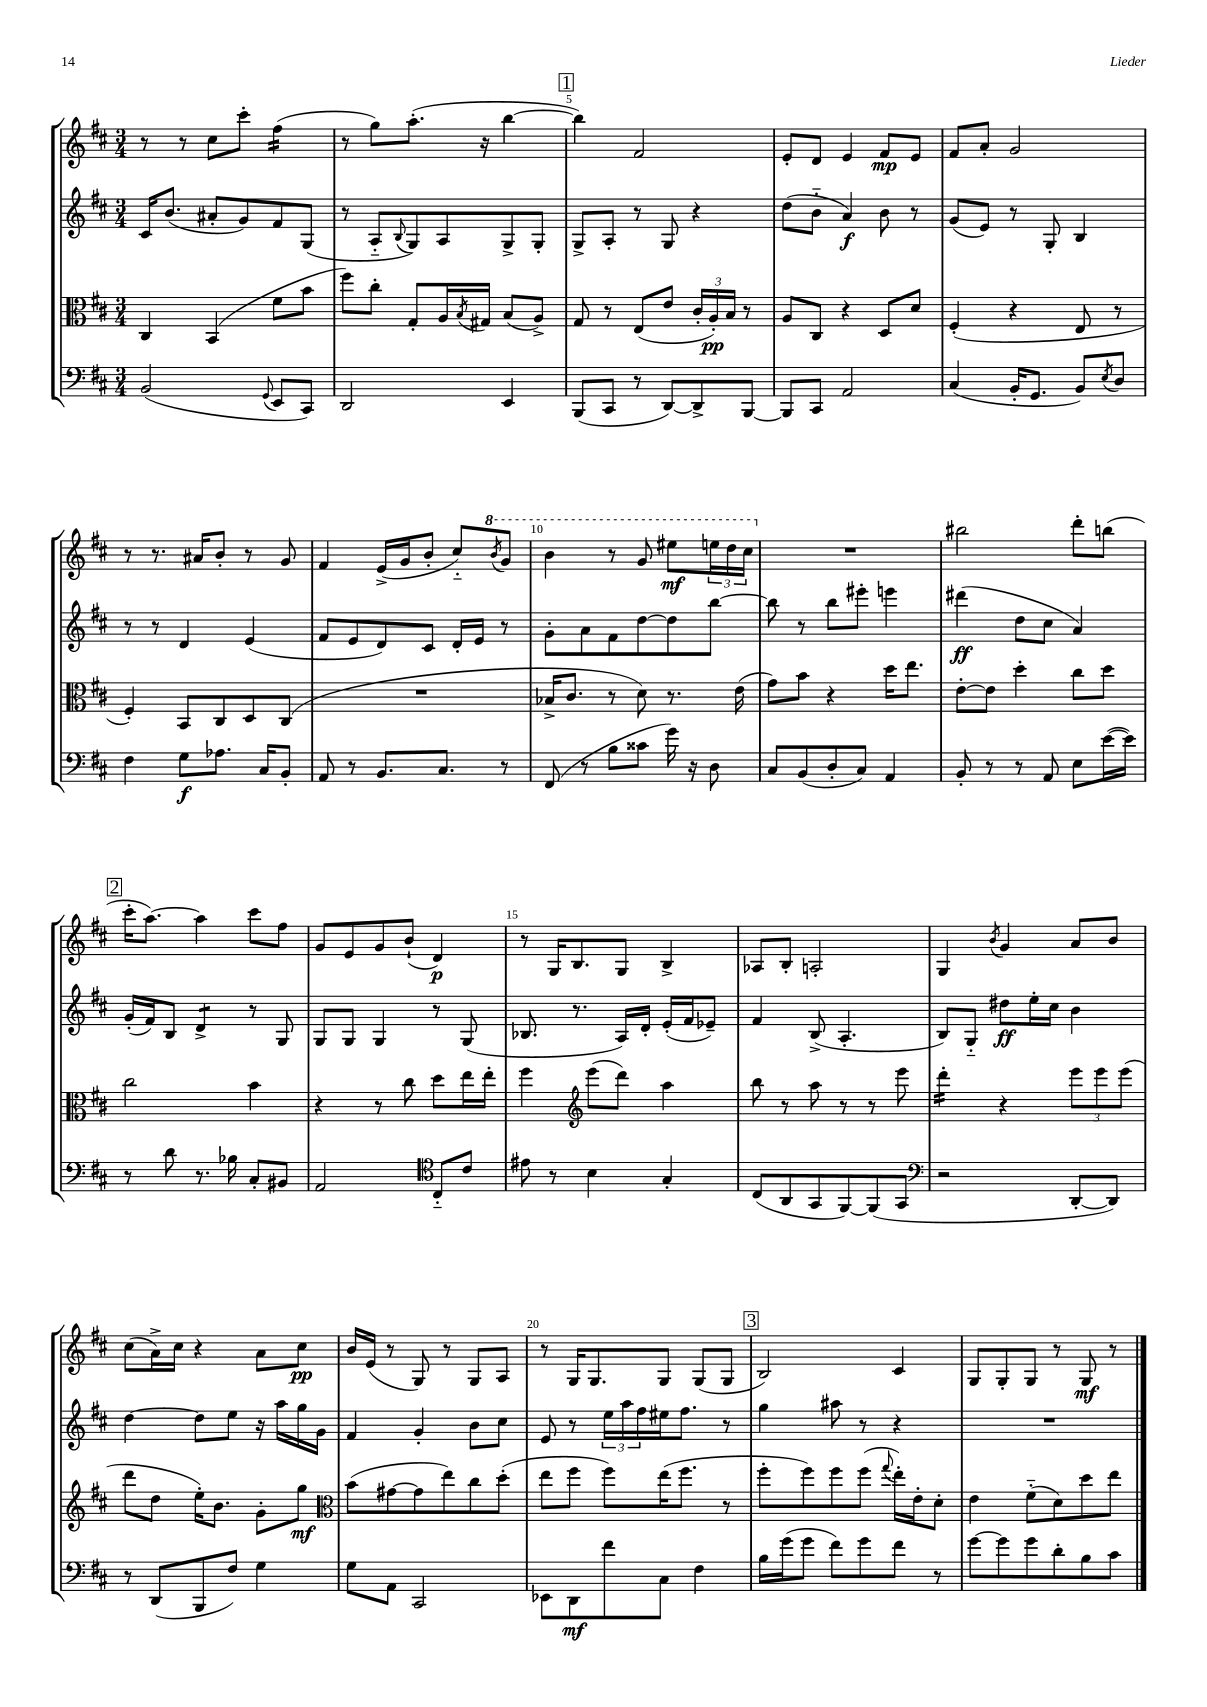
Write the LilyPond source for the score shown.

<<
\new StaffGroup <<
\new Staff = "s0" {
    \clef treble \key d \major \numericTimeSignature \time 3/4
    r8 r8 cis''8 cis'''8-. fis''4:16( |
    r8 g''8) a''8.-.( r16 b''4~ |
    \mark \markup { \box "1" } b''4) fis'2 |
    e'8-. d'8 e'4 fis'8\mp e'8 |
    fis'8 a'8-. g'2 |
    r8 r8. ais'16 b'8-. r8 g'8 |
    fis'4 e'16->( g'16 b'8-. cis''8-_) \ottava #1 \acciaccatura { b''8 } g''8 |
    b''4 r8 g''8 eis'''8\mf \tuplet 3/2 { e'''16 d'''16 cis'''16 \ottava #0 } |
    R2. |
    bis''2 d'''8-. b''8( |
    \mark \markup { \box "2" } cis'''16-. a''8.~) a''4 cis'''8 fis''8 |
    g'8 e'8 g'8 b'8-!( d'4\p) |
    r8 g16 b8. g8 b4-> |
    aes8 b8-. a2-. |
    g4 \acciaccatura { b'8 } g'4 a'8 b'8 |
    cis''8( a'16->) cis''16 r4 a'8 cis''8\pp |
    b'16 e'16( r8 g8) r8 g8 a8 |
    r8 g16 g8. g8 g8( g8 |
    \mark \markup { \box "3" } b2) cis'4 |
    g8 g8-. g8 r8 g8\mf r8 \bar "|." |
}
\new Staff = "s1" {
    \clef treble \key d \major \numericTimeSignature \time 3/4
    cis'16 b'8.( ais'8-. g'8) fis'8 g8( |
    r8 a8-_ \appoggiatura { b8 } g8) a8 g8-> g8-. |
    \mark \markup { \box "1" } g8-> a8-. r8 g8 r4 |
    d''8( b'8-_ a'4\f) b'8 r8 |
    g'8( e'8) r8 g8-. b4 |
    r8 r8 d'4 e'4( |
    fis'8 e'8 d'8) cis'8 d'16-. e'16 r8 |
    g'8-. a'8 fis'8 d''8~ d''8 b''8~ |
    b''8 r8 b''8 eis'''8-. e'''4 |
    dis'''4\ff( d''8 cis''8 a'4) |
    \mark \markup { \box "2" } g'16-.( fis'16) b8 d'4:8-> r8 g8 |
    g8 g8 g4 r8 g8( |
    bes8. r8. a16) d'16-. e'16-.( fis'16 ees'8--) |
    fis'4 b8->( a4.-. |
    b8) g8-_ dis''8\ff e''16-. cis''16 b'4 |
    d''4~ d''8 e''8 r16 a''16 g''16 g'16 |
    fis'4 g'4-. b'8 cis''8 |
    e'8 r8 \tuplet 3/2 { e''16 a''16 fis''16 } eis''16 fis''8. r8 |
    \mark \markup { \box "3" } g''4 ais''8 r8 r4 |
    R2. \bar "|." |
}
\new Staff = "s2" {
    \clef alto \key d \major \numericTimeSignature \time 3/4
    cis4 b,4( fis'8 b'8 |
    fis''8) cis''8-. g8-. a16 \acciaccatura { b8 } gis16 b8( a8->) |
    \mark \markup { \box "1" } g8 r8 e8( e'8 \tuplet 3/2 { cis'16-. a16-.\pp) b16 } r8 |
    a8 cis8 r4 d8 d'8 |
    fis4-.( r4 e8 r8 |
    fis4-.) b,8 cis8 d8 cis8( |
    R2. |
    bes16-> cis'8. r8 d'8) r8. e'16( |
    g'8) b'8 r4 d''16 e''8. |
    e'8~-. e'8 d''4-. cis''8 d''8 |
    \mark \markup { \box "2" } cis''2 b'4 |
    r4 r8 cis''8 d''8 e''16 e''16-. |
    fis''4 \clef treble e'''8( d'''8) a''4 |
    b''8 r8 a''8 r8 r8 e'''8 |
    d'''4:16-. r4 \tuplet 3/2 { e'''8 e'''8 e'''8( } |
    d'''8 d''8 e''16-.) b'8. g'8-. g''8\mf |
    \clef alto b'8( gis'8~ gis'8 e''8) cis''8 d''8-.( |
    e''8 fis''8 fis''8) e''16( fis''8. r8 |
    \mark \markup { \box "3" } fis''8-. fis''8) fis''8 fis''8( \appoggiatura { g''8 } e''16-.) e'16-. d'8-. |
    e'4 fis'8-_( d'8) d''8 e''8 \bar "|." |
}
\new Staff = "s3" {
    \clef bass \key d \major \numericTimeSignature \time 3/4
    b,2( \appoggiatura { g,8 } e,8 cis,8) |
    d,2 e,4 |
    \mark \markup { \box "1" } b,,8( cis,8 r8 d,8~) d,8-> b,,8~ |
    b,,8 cis,8 a,2 |
    cis4( b,16-. g,8. b,8) \acciaccatura { e8 } d8 |
    fis4 g8\f aes8. cis16 b,8-. |
    a,8 r8 b,8. cis8. r8 |
    fis,8( r8 b8 cisis'8 g'16) r16 d8 |
    cis8 b,8( d8-. cis8) a,4 |
    b,8-. r8 r8 a,8 e8 e'16~( e'16) |
    \mark \markup { \box "2" } r8 d'8 r8. bes16 cis8-. bis,8 |
    a,2 \clef tenor cis8-_ cis'8 |
    eis'8 r8 b4 g4-. |
    cis8( a,8 g,8 fis,8~) fis,8( g,8 |
    \clef bass r2 d,8~-. d,8) |
    r8 d,8( b,,8 fis8) g4 |
    g8 a,8 cis,2 |
    ees,8 d,8\mf fis'8 cis8 fis4 |
    \mark \markup { \box "3" } b16 g'16( g'8 fis'8) g'8 fis'8 r8 |
    g'8~ g'8 g'8 d'8-. b8 cis'8 \bar "|." |
}
>>
>>
\layout { \context { \Score currentBarNumber = #3 \override BarNumber.break-visibility = ##(#f #t #t) barNumberVisibility = #(every-nth-bar-number-visible 5) } }
